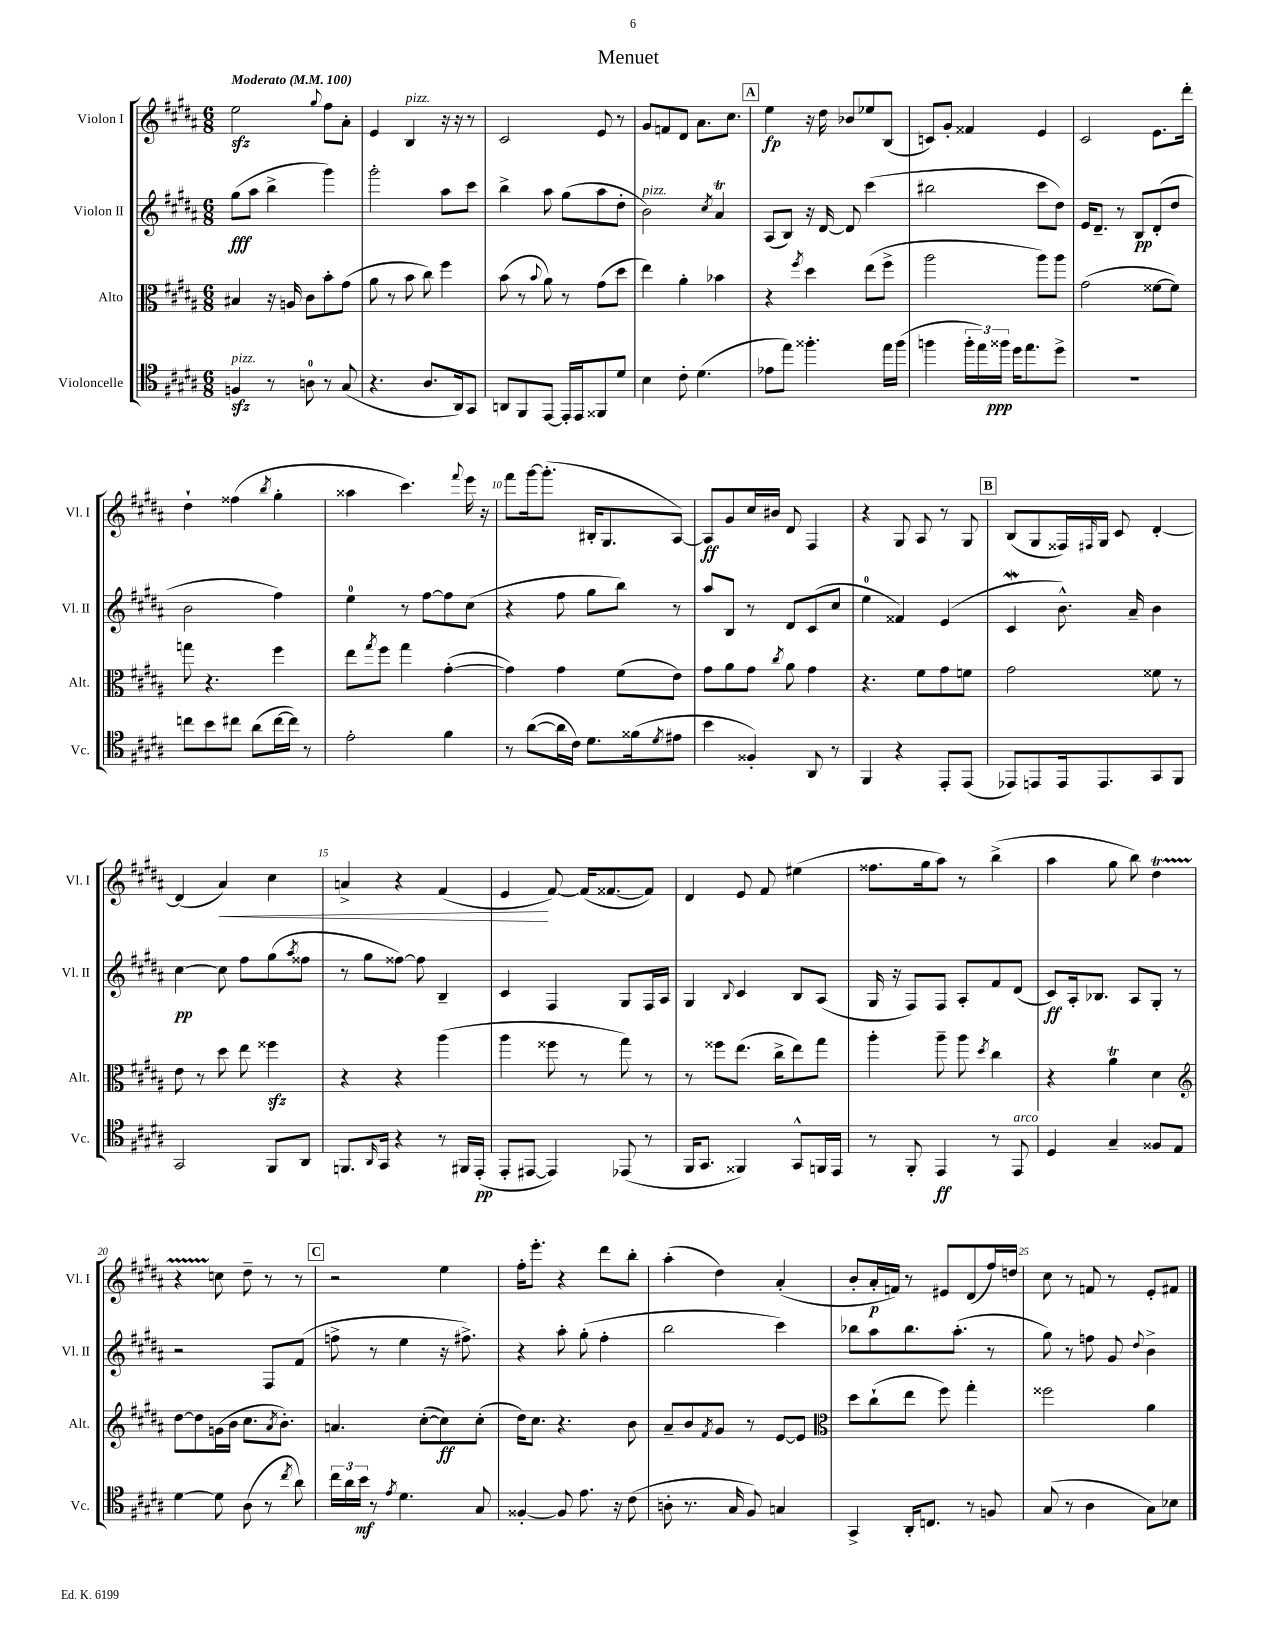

**kern	**kern	**kern	**kern
*staff4	*staff3	*staff2	*staff1
*clefC4	*clefC3	*clefG2	*clefG2
*k[f#c#g#d#a#]	*k[f#c#g#d#a#]	*k[f#c#g#d#a#]	*k[f#c#g#d#a#]
*M6/8	*M6/8	*M6/8	*M6/8
*MM100	*MM100	*MM100	*MM100
4F/	4B#/	(8gg#\L	2ee\
.	.	8aa#\J	.
8r	16r	4bb^\	.
.	16A/	.	.
8A\	8c#\L	.	.
.	.	.	8qqgg#/
8r	8b'\	4ggg#\)	8ff#\L
(8G#/	(8g#\J	.	8a#'\J
=	=	=	=
4.r	8a#\	2ggg#'\	4e/
.	8r	.	.
.	8b\	.	4B/
8.A#/L	8cc#\)	.	.
.	4ff#\	8aa#\L	16r
16AA#/k)	.	.	16r
8GG#/J	.	8ccc#\J	8r
=	=	=	=
8AA/L	(8b\	4bb^\	2c#/
8FF#/	8r	.	.
.	8qqb/	.	.
[8EE/J	8a#\)	8aa#\	.
16EE'/]LL	8r	(8gg#\L	.
16EE/J	.	.	.
8FF##/	(8g#\L	8aa#\	8e/
8d#/J	8dd#\J	8dd#'\J	8r
=	=	=	=
4B\	4ee\)	2b\)	8g#/L
.	.	.	8f/
8c#'\	4a#'\	.	8d#/J
(4.d#\	.	.	8.a#\L
.	.	8qcc#/	.
.	4b-\	4a#/	.
.	.	.	8.cc#\J
=	=	=	=
8e-\L	4r	(8A#/L	4ee\
8ee\J)	.	8B/J)	.
.	8qff#/	.	.
4.ff##'\	4dd#\	16r	16r
.	.	[16d#/	16dd#\
.	.	8d#/]	8b-/L
.	(8ee\L	(4ccc#\	8ee-/
16ee\LL	8ff#^\J	.	(8B/J
(16ff##\JJ	.	.	.
=	=	=	=
4ff\	2aa#\	2bb#\	8c/L)
.	.	.	8g#'/J
24ff'\LL	.	.	4f##/
24ee\)	.	.	.
24ff##\JJ	.	.	.
16dd#\LK	.	.	.
8.ee\	.	.	.
.	8aa#\L)	8ccc#\L	4e/
8dd#^\J	8aa#\J	8dd#\J)	.
=	=	=	=
2.r	(2g#\	16e/LK	2c#/
.	.	8.d#~/J	.
.	.	8r	.
.	.	8B/L	.
.	[8f##\L	(8d#'/	8.e\L
.	8f##\]J)	8dd#/J	.
.	.	.	16ddd#'\Jk
=	=	=	=
8cc\L	8gg\	2b\	4dd#`\
8b\	4.r	.	.
8cc#\J	.	.	(4ff##\
(8a#\L	.	.	.
.	.	.	8qbb/
[16cc#\L	4ff#\	4ff#\)	4gg#'\
16cc#\]JJ)	.	.	.
8r	.	.	.
=	=	=	=
2e'\	8ee\L	4ee\	4aa##\
.	8qgg#/	.	.
.	8ff#\J	.	.
.	4gg#\	8r	4.ccc#\)
.	.	[8ff#\L	.
4f#\	([4g#'\	8ff#\]	.
.	.	.	8qqfff#/
.	.	(8cc#\J	16eee\
.	.	.	16r
=	=	=	=
8r	4g#\])	4r	8fff#\L
([8a#\L	.	.	[16ggg#\k
.	.	.	(8.ggg#'\]J
16a#\]L	4g#\	8ff#\	.
16c#\JJ)	.	.	.
8.d#\L	.	8gg#\L	16B#'/LK
.	.	.	8.G#/
.	(8f#\L	8bb\J)	.
(16f##\k	.	.	.
8qd#/	.	.	.
8e#\J	8e\J)	8r	[8A#/J)
=	=	=	=
4b\	8g#\L	8aa#/L	8A#/]L
.	8a#\	8B/J	8g#/
4F##'/)	8g#\J	8r	16cc#/L
.	.	.	16b#/JJ
.	8qcc#/	.	.
.	8a#\	8d#/L	8d#/
8AA#/	4g#\	(8c#/	4F#/
8r	.	8cc#/J	.
=	=	=	=
4FF#/	4.r	4ee\	4r
4r	.	4f##/)	8G#/
.	8f#\L	.	8A#/
8EE'/L	8g#\	(4e/	8r
(8EE/J	8f\J	.	8G#/
=	=	=	=
8EE-/L)	2g#\	4c#/	(8B/L
8EE/	.	.	8G#/
16EE/k	.	8.b^^\)	16F##/L)
.	.	.	16qqF#/
8.EE/	.	.	16G#/JJ
.	.	.	8c#/
.	.	16a#~/	.
8GG#/	8f##\	4b\	[4d#'/
8FF#/J	8r	.	.
=	=	=	=
2GG#/	8e\	[4cc#\	(4d#/]
.	8r	.	.
.	8dd#\	8cc#\]	4a#/)
.	8ee\	8ff#\L	.
8FF#/L	4ff##\	(8gg#\	4cc#\
.	.	8qaa#/	.
8AA#/J	.	8ff##\J	.
=	=	=	=
8.FF/L	4r	8r	4a^/
.	.	8gg#\L	.
16qqAA#/	.	.	.
16GG#/Jk	.	.	.
4r	4r	[8ff##\J)	4r
.	.	8ff##\]	.
8r	(4aa#\	4B~/	(4f#/
16FF#/LL	.	.	.
(16EE'/JJ	.	.	.
=	=	=	=
8EE'/L	4aa#\	4c#/	4e/
[8EE#/J	.	.	.
4EE#/])	8ff##\	4F#/	[8f#/)
.	8r	.	(16f#/]LK
.	.	.	[8.f##/
(8EE-/	8gg#\)	8G#/L	.
8r	8r	16F#/L	8f##/]J)
.	.	16A#/JJ	.
=	=	=	=
16FF#/LK	8r	4G#/	4d#/
8.GG#/J	.	.	.
.	8ff##\L	.	.
.	.	8qqB/	.
4FF##/)	(8.ee\J	4c#/	8e/
.	.	.	8f#/
.	16cc#^\LK	.	.
8GG#^^/L	8ee\)	8B/L	(4ee#\
16FF/L	8gg#\J	(8A#/J	.
16EE/JJ	.	.	.
=	=	=	=
8r	4aa#'\	16G#/	8.ff##\L
.	.	16r	.
8FF#'/	.	8F#/L)	.
.	.	.	16gg#\k
4EE/	8aa#~\	8F#/J	8aa#\J)
.	8aa#\	8A#'/L	8r
.	8qdd#/	.	.
8r	4cc#\	8f#/	(4bb^\
8EE/	.	(8d#/J	.
=	=	=	=
4D#/	4r	8c#/L)	4aa#\
.	.	16A#'/k	.
.	.	8.B-/J	.
4G#~/	4a#\	.	8gg#\
.	.	8A#/L	8bb\)
8F##/L	4d#\	8G#'/J	4dd#\
8E/J	.	8r	.
=	=	=	=
*	*clefG2	*	*
[4d#\	[8dd#\L	2r	4r
.	8dd#\]	.	.
8d#\]	(16g\L	.	8cc\
.	16b\JJ	.	.
(8A#\	8.cc#\L	.	8dd#~\
8r	.	8F#/L	8r
.	8qa#/	.	.
.	8.b'\J)	.	.
8qcc#/	.	.	.
8a#\)	.	(8f#/J	8r
=	=	=	=
24cc#\LL	4.a/	8ff^\	2r
24a#\	.	.	.
24b\JJ	.	.	.
8r	.	8r	.
8qe/	.	.	.
4.d#\	.	4ee\	.
.	([8cc#'\L	.	.
.	8cc#\])	16r	4ee\
.	.	8.ff#^\)	.
8G#/	(8cc#'\J	.	.
=	=	=	=
[4F##'/	16dd#\LK)	4r	16ff#'\LK
.	8.cc#\J	.	8.eee'\J
8F##/]	4.r	8aa#'\	4r
8.e\	.	(8gg#'\	.
.	.	4ff#'\	8ddd#\L
16r	.	.	.
(8c#\	8b\	.	8bb'\J
=	=	=	=
8A'\	8a#~/L	2bb\	(4aa#'\
8.r	8b/	.	.
.	8qf#/	.	.
.	8g#/J	.	4dd#\)
16G#/	.	.	.
8F#/)	8r	.	.
4G/	[8e/L	4ccc#\)	(4a#'/
.	8e/]J	.	.
=	=	=	=
*	*clefC3	*	*
4GG#^/	8dd#\L	8bb-\L	8b'/L
.	(8cc#`\	8aa#\	16a#'/L
.	.	.	16f/JJ)
16AA#'/LK	8ee\J	8.bb-\	8r
8.C/J	.	.	.
.	8ff#\)	.	8e#/L
.	.	(8.aa#'\J	.
8r	4gg#'\	.	(8d#/
8F/	.	8r	16ff#/L)
.	.	.	16dd/JJ
=	=	=	=
(8G#/	2ff##\	8gg#\)	8cc#\
8r	.	8r	8r
4A#\	.	8ff\	8f/
.	.	8g#/	8r
.	.	8qqdd#/	.
8G#\L)	4a#\	4b^\	8e'/L
8B-\J	.	.	8f#/J
==	==	==	==
*-	*-	*-	*-
